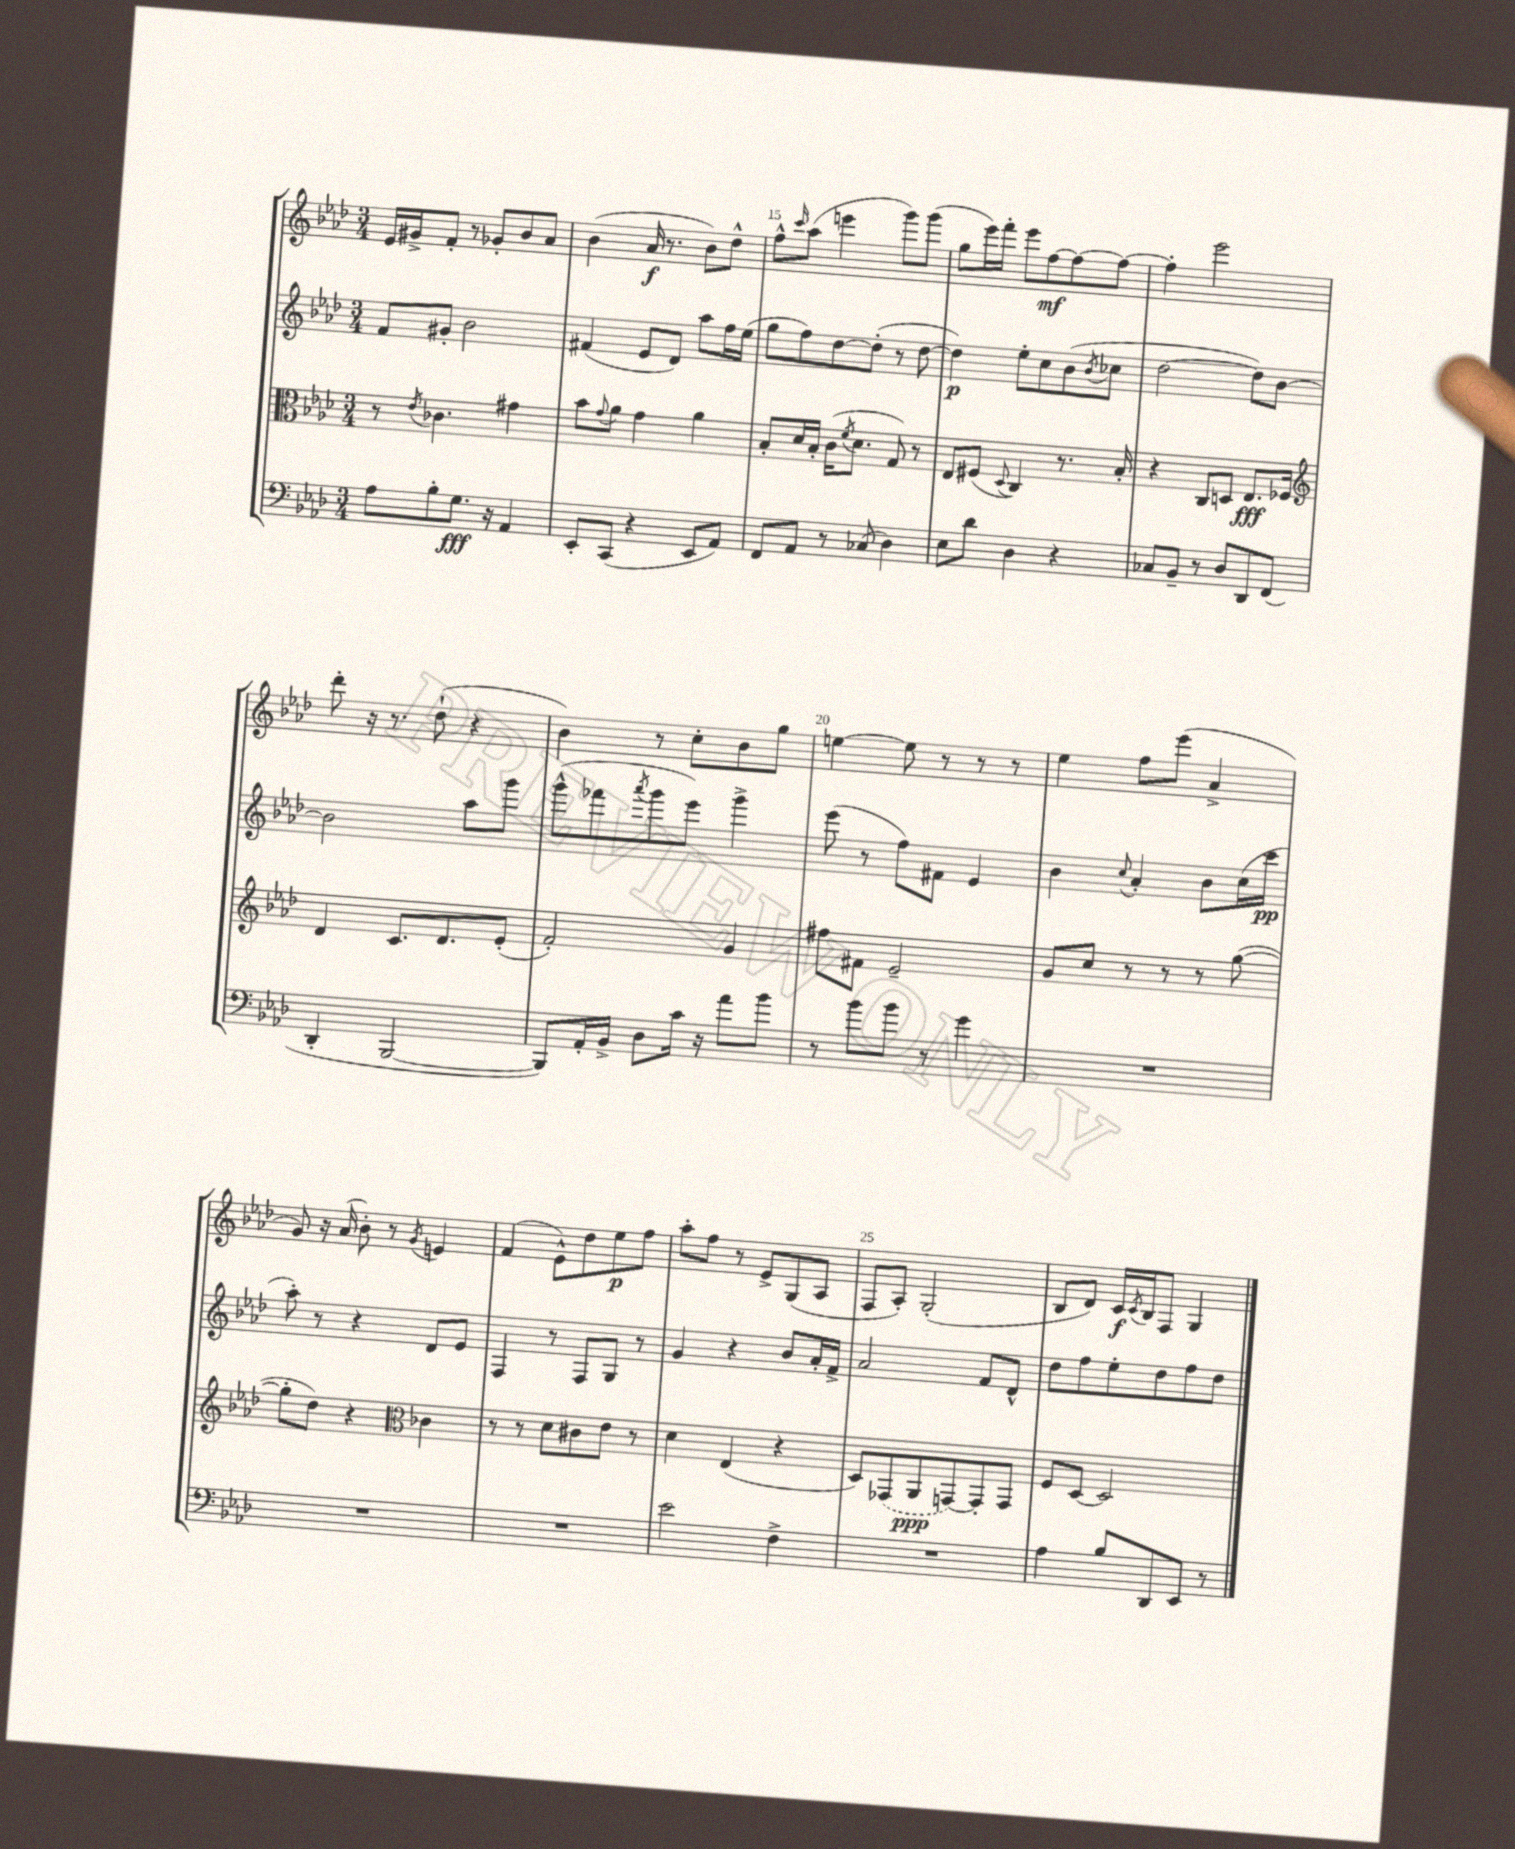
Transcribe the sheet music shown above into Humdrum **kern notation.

**kern	**kern	**kern	**kern
*staff4	*staff3	*staff2	*staff1
*clefF4	*clefC3	*clefG2	*clefG2
*k[b-e-a-d-]	*k[b-e-a-d-]	*k[b-e-a-d-]	*k[b-e-a-d-]
*M3/4	*M3/4	*M3/4	*M3/4
8A-\L	8r	8f/L	16e-/LL
.	.	.	16g#^/J
.	8qe-/	.	.
8B-'\	4.c-\	8g#'/J	8f'/J
8.G\J	.	2b-\	8r
.	.	.	8g-'/L
16r	.	.	.
4AA-/	4g#\	.	8b-/
.	.	.	8a-/J
=	=	=	=
8EE-'/L	8b-\L	(4f#/	(4b-\
.	8qqg/	.	.
(8CC/J	8a-\J	.	.
4r	4g\	8e-/L	16a-/
.	.	.	8.r
.	.	8d-/J)	.
8EE-/L	4a-\	8aa-\L	8b-\L)
8AA-/J)	.	16ff\L	8dd-^^\J
.	.	(16ee-\JJ	.
=	=	=	=
8FF/L	8B-'/L	8gg\L	8ff^^\L
.	.	.	16qqccc/
8AA-/J	16d-/L	8ff\)	(8aa-\J
.	16B-'/JJ	.	.
8r	(16c\LK	[8dd-\	4eee\
.	8qf/	.	.
.	8.d-\J	.	.
(8C-/	.	(8dd-'\]J	.
4D-\)	8G/)	8r	8ggg\L)
.	8r	[8dd-\	(8ggg\J
=	=	=	=
8E-\L	8E-/L	4dd-\])	8gg\L
8d-\J	(8F#/J	.	16eee-\L)
.	.	.	16fff'\JJ
.	8qqD-/	.	.
4D-\	4C/)	8ee-'\L	8eee-\L
.	.	8cc\	[8ff\
4r	8.r	(8b-\	8ff\_
.	.	8qb-/	.
.	.	8cc-\J	8ff\_J
.	16B-'/	.	.
=	=	=	=
8C-/L	4r	[2dd-\	4ff'\]
8BB-~/J	.	.	.
8r	8C/L	.	2eee-\
8D-/L	8D/J	.	.
8DD-/	8.E-/L	8dd-\]L)	.
(8FF/J	.	[8b-\J	.
.	16F-/Jk	.	.
=	=	=	=
*	*clefG2	*	*
4DD-'/	4d-/	2b-\]	8ddd-'\
.	.	.	16r
.	.	.	8.r
[2BBB-/	8.c/L	.	.
.	.	.	(8dd-`\
.	8.d-/	.	.
.	.	8aa-\L	4r
.	(8e-'/J	8ggg\J	.
=	=	=	=
8BBB-/]L)	2f'/)	(8ggg^^\L	4b-\)
16AA-'/L	.	8fff-\	.
16BB-^/JJ	.	.	.
.	.	8qaaa-/	.
8D-\L	.	8ggg\	8r
16c\Jk	.	8eee-\J)	8cc'\L
16r	.	.	.
8a-\L	4g/	4ggg^\	8b-\
8b-\J	.	.	8gg\J
=	=	=	=
8r	8ff#\L	(8eee-\	[4ee\
8b-\L	8f#\J	8r	.
8b-\J	2e-~/	8ff\L)	8ee\]
8r	.	8f#\J	8r
4g\	.	4e-/	8r
.	.	.	8r
=	=	=	=
2.r	8g/L	4b-\	4ee-\
.	8cc/J	.	.
.	.	8qqcc/	.
.	8r	4a-'/	8ff\L
.	8r	.	(8eee-\J
.	8r	8b-\L	4a-^/
.	([8gg\	(16cc\L	.
.	.	16ccc\JJ	.
=	=	=	=
2.r	8gg'\]L	8aa-'\)	8g/)
.	8dd-\J)	8r	16r
.	.	.	(16a-/
.	4r	4r	8b-'\)
.	.	.	8r
*	*clefC3	*	*
.	.	.	8qg/
.	4c-\	8d-/L	4e/
.	.	8e-/J	.
=	=	=	=
2.r	8r	4F/	(4f/
.	8r	.	.
.	8d-\L	8r	8e-^^\L)
.	8c#\	8F/L	8dd-\
.	8e-\J	8G/J	8ee-\
.	8r	8r	8ff\J
=	=	=	=
2e-\	4d-\	4g/	8aa-'\L
.	.	.	8ff\J
.	(4E-/	4r	8r
.	.	.	8e-^/L
4F^\	4r	8b-/L	(8G/
.	.	16a-'/L	8A-/J
.	.	16f^/JJ	.
=	=	=	=
2.r	8D-/L)	2a-/	8F/L
.	(8GG-/	.	8A-'/J)
.	8AA-/	.	(2G'/
.	[8GG/)	.	.
.	8GG'/]	8f/L	.
.	8GG/J	8d-^^/J	.
=	=	=	=
4A-\	8F/L	8dd-\L	8B-/L
.	[8D-/J	8ff\	8d-/J)
8B-/L	2D-/]	8ee-'\	16c/LL
.	.	.	8qc/
.	.	.	16B-/J
8DD-/	.	8dd-\	8F/J
8EE-/J	.	8ff\	4G/
8r	.	8dd-\J	.
==	==	==	==
*-	*-	*-	*-
